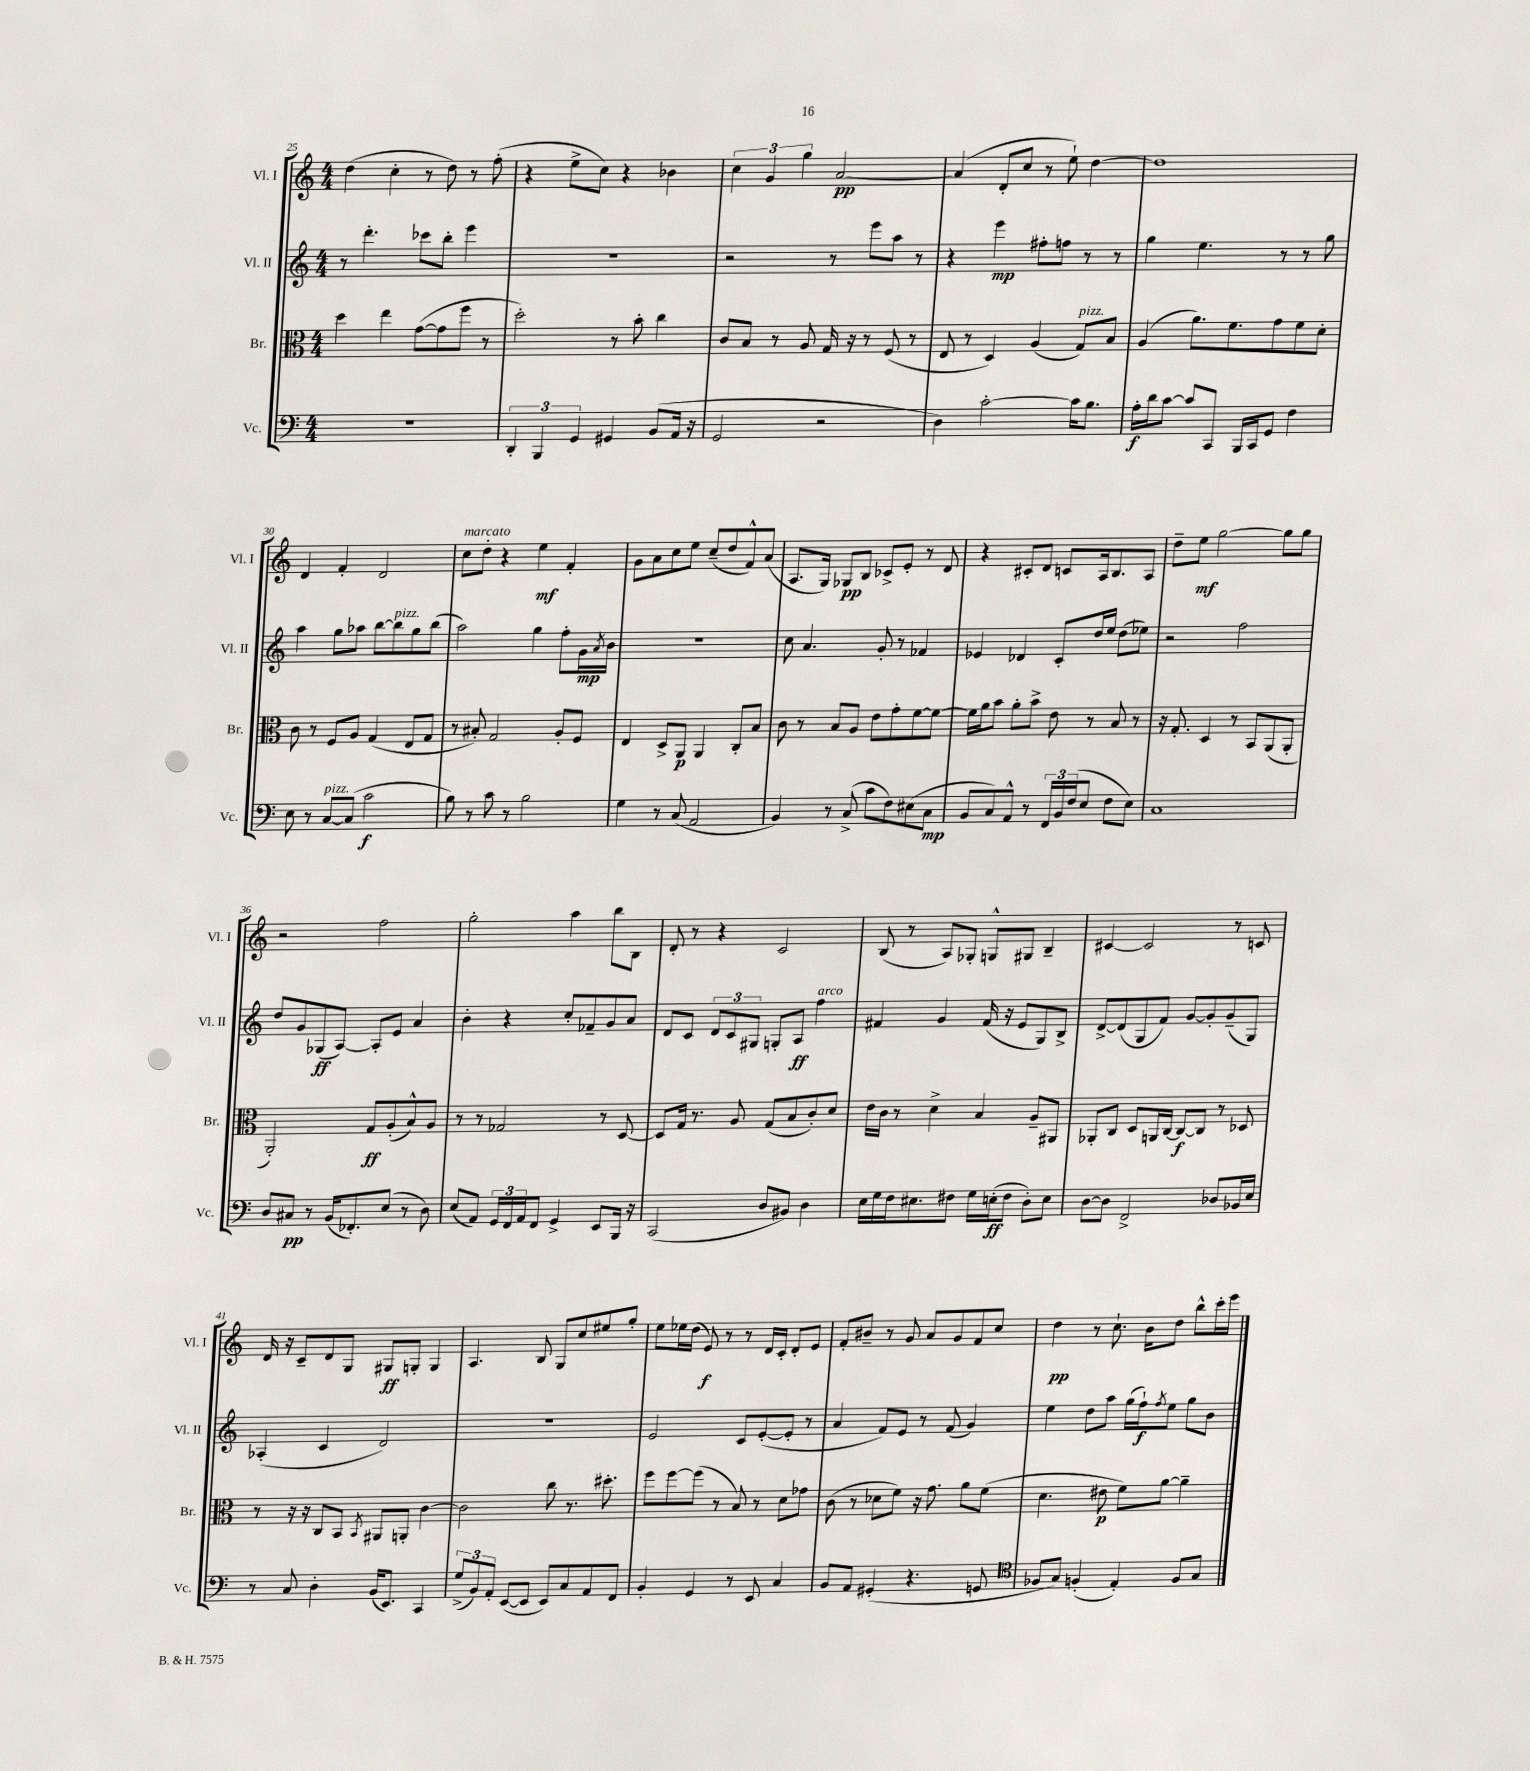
<<
\new StaffGroup <<
\new Staff = "s0" \with { instrumentName = "Vl. I" shortInstrumentName = "Vl. I" } {
    \clef treble \key c \major \numericTimeSignature \time 4/4
    d''4( c''4-. r8 d''8) r8 f''8-.( |
    r4 e''8-> c''8) r4 bes'4 |
    \tuplet 3/2 { c''4 g'4 g''4 } a'2~\pp |
    a'4( d'8-. c''8 r8 e''8-!) d''4~ |
    d''1 |
    d'4 f'4-. d'2 |
    c''8^\markup { \italic "marcato" } d''8-. r4 e''4\mf f'4-. |
    g'8 a'8 c''8 e''8 c''8--( d''8 f'8-^) a'8( |
    a8. g16) ges8\pp b8 ces'8-> e'8-. r8 d'8 |
    r4 cis'8-. d'8 c'8 a16 b8. a8 |
    d''8-- e''8\mf g''2~ g''8 g''8 |
    r2 f''2 |
    g''2-. a''4 b''8 b8 |
    d'8-. r8 r4 c'2 |
    b8( r8 a8) ges8-. g8-^ gis8 b4-- |
    cis'4~ cis'2 r8 c'8 |
    d'16 r16 c'8-- d'8 g8 gis8\ff g8-. g4 |
    a4. b8 g8 c''8 eis''8 g''8-. |
    e''8 ees''16 d''16( e'8\f) r8 r8 d'16 c'16-. d'8-. e'8 |
    f'8-. bis'8-- r8 g'8 a'8 g'8 f'8 c''8 |
    d''4\pp r8 c''8.-! b'16 d''8 b''8-^ c'''16-. e'''16 \bar "|." |
}
\new Staff = "s1" \with { instrumentName = "Vl. II" shortInstrumentName = "Vl. II" } {
    \clef treble \key c \major \numericTimeSignature \time 4/4
    r8 d'''4.-. ces'''8 b''8-. e'''4 |
    R1 |
    r2 r8 e'''8 a''8 r8 |
    r4 e'''4\mp fis''8-. f''8 r8 r8 |
    g''4 e''4. r8 r8 g''8 |
    a''4 g''8 aes''8 b''8~ b''8^\markup { \italic "pizz." } g''8 b''8( |
    a''2) g''4 f''8-. g'16\mp \acciaccatura { a'8 } b'16 |
    R1 |
    c''8 a'4. g'8-. r8 fes'4 |
    ees'4 des'4 c'8-. d''16 e''16 d''8( ees''8) |
    r2 f''2 |
    d''8 g'8 ges8\ff( a8~) a8-. e'8 a'4 |
    b'4-. r4 c''8-. fes'8-- g'8 a'8 |
    d'8 c'8 \tuplet 3/2 { d'8 c'8 gis8 } g8-. a8\ff f''4^\markup { \italic "arco" } |
    fis'4 g'4 fis'16( r16 e'8 g8) b8-> |
    d'8~-> d'8( g8 f'8) g'8~ g'8-. g'8--( g8) |
    aes4-.( c'4 d'2) |
    r1 |
    e'2 c'8 e'8~-.( e'8-. r8 |
    a'4 f'8) e'8 r8 f'8( g'4) |
    e''4 d''8 a''8 g''16( f''16-!\f) \acciaccatura { f''8 } e''8 g''8 b'8 \bar "|." |
}
\new Staff = "s2" \with { instrumentName = "Br." shortInstrumentName = "Br." } {
    \clef alto \key c \major \numericTimeSignature \time 4/4
    d''4 e''4 g'8~( g'8 f''8 r8 |
    d''2-.) r8 b'8-. c''4 |
    c'8 b8 r8 a8 g16 r16 r8 f8( r8 |
    e8 r8 d4) a4( g8^\markup { \italic "pizz." }) b8 |
    a4( a'8.) f'8. g'8 f'8 d'8-. |
    c'8 r8 f8 a8 g4( e8 g8 |
    r8 bis8-.) g2 a8-. f8 |
    e4 d8-> a,8\p a,4 c8-. b8 |
    c'8 r8 b8 a8 e'8 g'8-. f'8~ f'8~ |
    f'16 a'16 b'8 a'8-. b'8-> e'8 r8 b8 r8 |
    r16 g8.-. d4 r8 b,8 a,8( a,8-. |
    a,2-.) g8\ff a8-.( b8-^) a8 |
    r8 r8 ges2 r8 d8~ |
    d8 g16 r8. a8 g8( b8 c'8-.) d'8 |
    e'16 c'16 r8 d'4-> b4 a8-- ais,8 |
    aes,8-. c8 d8 a,16 c16~ c8~\f c8 r8 des8 |
    r8 r16 r16 c8 b,8 \acciaccatura { b,8 } ais,8 a,8-. c'4~ |
    c'2 c''8 r8. dis''8.-. |
    f''8 f''8~ f''8( r8 b8) r8 d'8 ges'8 |
    c'8( r8 des'8 f'8) r16 g'8. a'8 f'8( |
    d'4. eis'8\p f'8) a'8~ a'4-- \bar "|." |
}
\new Staff = "s3" \with { instrumentName = "Vc." shortInstrumentName = "Vc." } {
    \clef bass \key c \major \numericTimeSignature \time 4/4
    R1 |
    \tuplet 3/2 { d,4-. b,,4 g,4 } gis,4 b,8( a,16 r16 |
    g,2 r2 |
    d4) c'2~-. c'16 b8. |
    a16-.\f d'16 c'8~ c'8 c,8 b,,16 c,16 g,8 f4 |
    e8 r8 c8~^\markup { \italic "pizz." } c8( c'2\f |
    b8) r8 c'8 r8 b2 |
    g4 r8 c8( a,2 |
    b,4) r8 c8->( c'8 f8) eis8( c8\mp |
    b,8 c8) a,8-^ r8 \tuplet 3/2 { f,16 b,16 f16( } e8 f8 e8) |
    c1 |
    d8 cis8\pp r8 b,16( fes,8.-.) e8( r8 d8) |
    e8( a,8) \tuplet 3/2 { g,16 f,16 a,16 } f,8 g,4-> e,8 b,,16 r16 |
    c,2( d8 bis,8) d4 |
    e16 g16 f16 eis8. fis8 g16 e16-.\ff( fis8 d8-.) e8 |
    d8~ d8 f,2-> des8 bes,16 e16 |
    r8 c8 d4-. b,16( e,8.) c,4 |
    \tuplet 3/2 { g8->( b,8) a,8-. } e,8~( e,8 e,8) c8 a,8 f,8 |
    b,4-. g,4 r8 e,8 c4 |
    b,8 a,8 gis,4-.( r4. g,8 |
    \clef tenor fes8 g8) f4-.( e4-.) f8 g8 \bar "|." |
}
>>
>>
\layout { \context { \Score currentBarNumber = #25 } }
